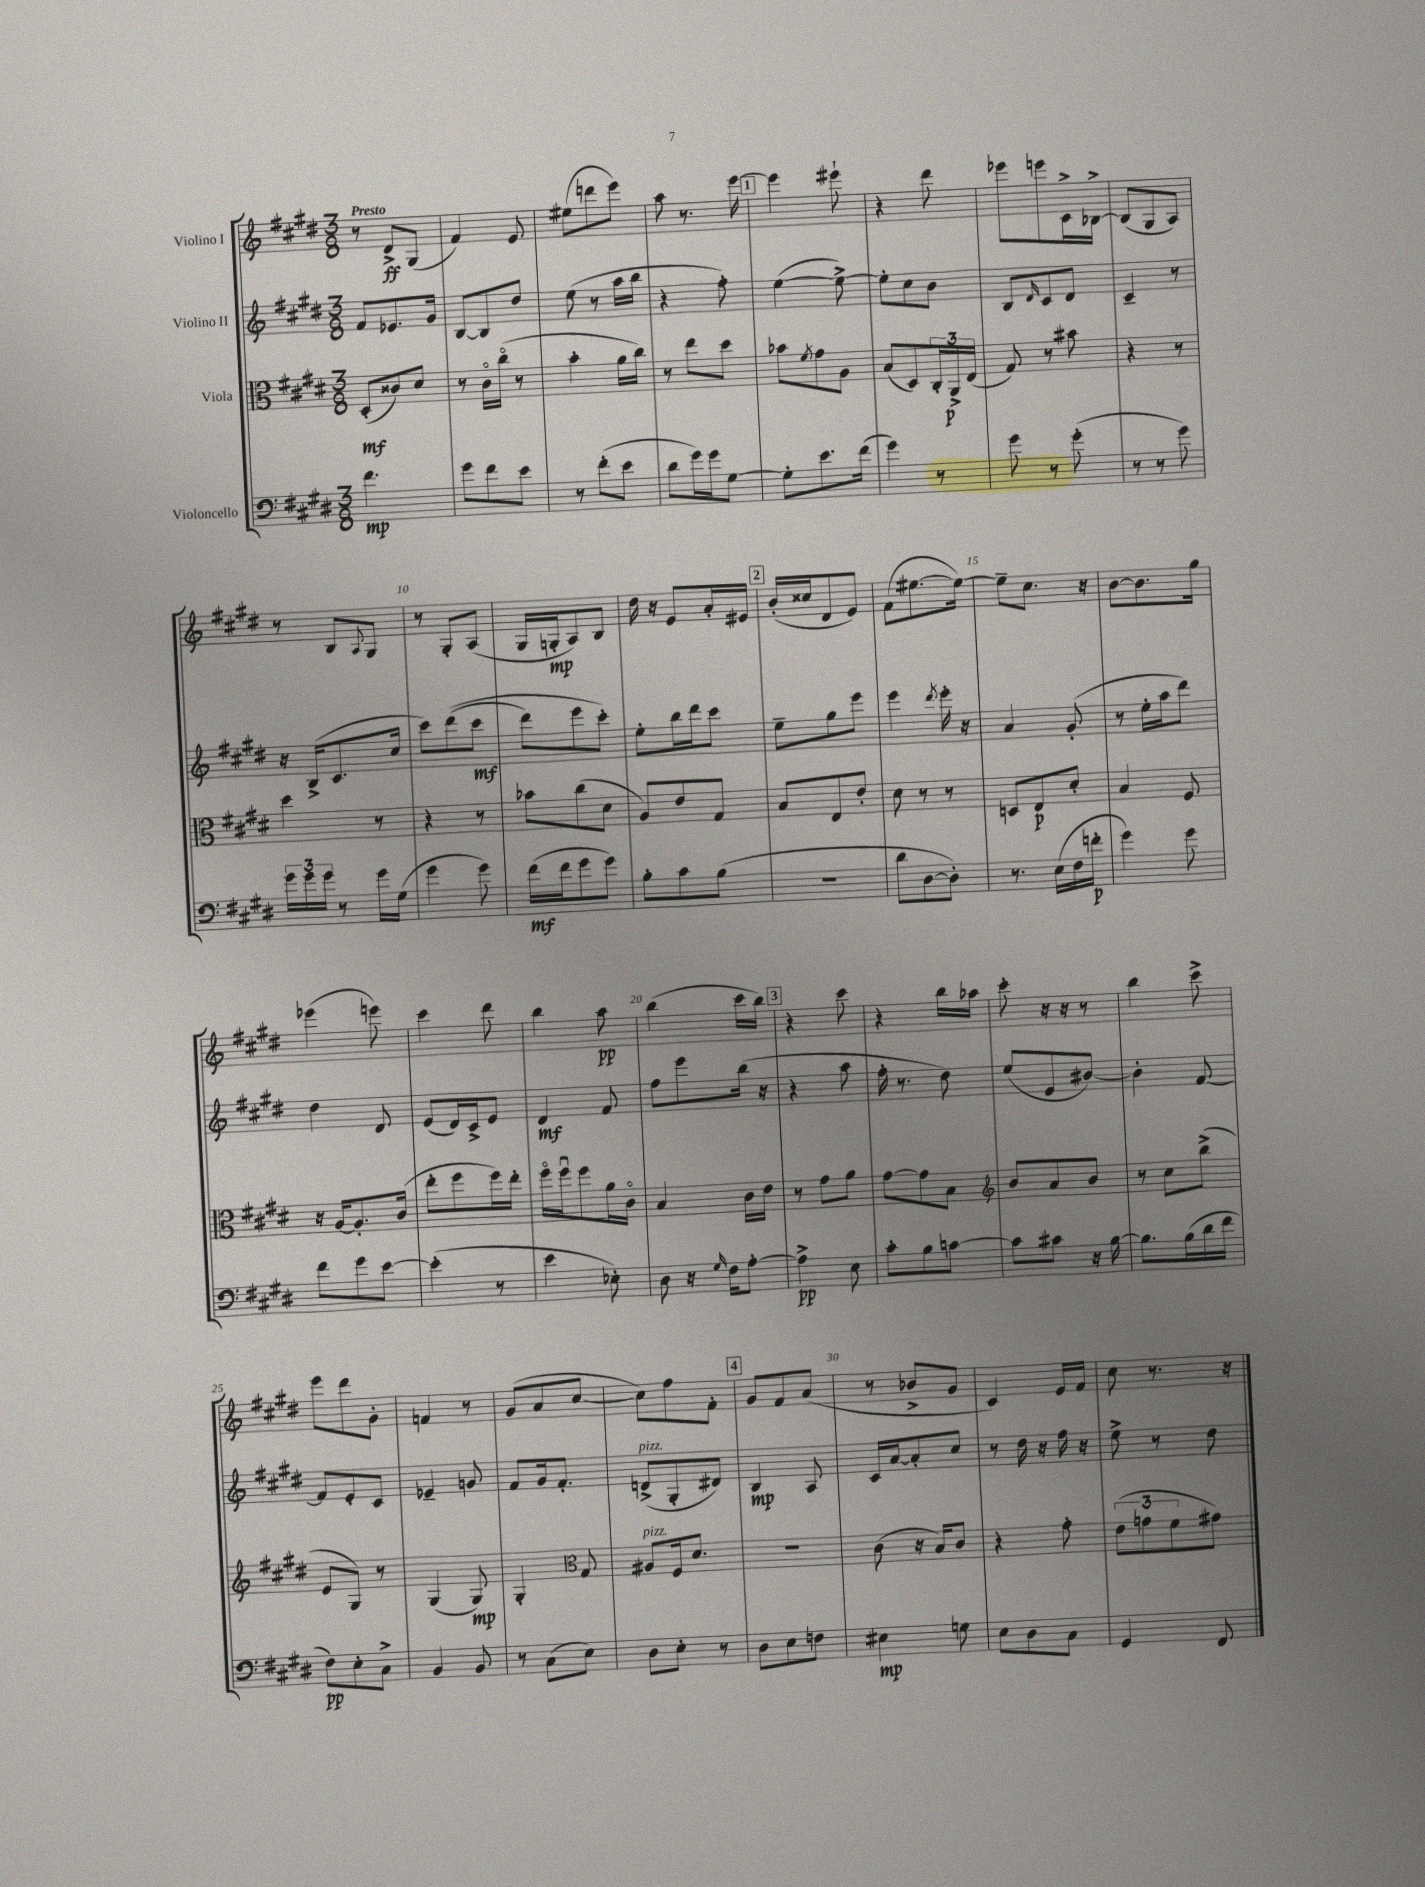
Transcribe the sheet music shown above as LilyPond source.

<<
\new StaffGroup <<
\new Staff = "s0" \with { instrumentName = "Violino I" } {
    \clef treble \key e \major \numericTimeSignature \time 3/8 \tempo "Presto"
    r8 dis'8->\ff gis8( |
    fis'4) e'8 |
    eis''8( d'''8 e'''8) |
    a''8 r8. e'''16~ |
    \mark \markup { \box "1" } e'''4 eis'''8-! |
    r4 dis'''8 |
    ees'''8 e'''8 cis'16-> bes16~-> |
    bes8( gis8 a8) |
    r8 b8 \appoggiatura { a8 } gis8 |
    r8 gis8-. a8( |
    gis16 g16-.\mp a8) b8 |
    dis''16 r16 e'8 a'16-. eis'16 |
    \mark \markup { \box "2" } b'16-.( cisis''16 dis'8 e'8) |
    fis'8( eis''8.~ eis''16~) |
    eis''8-- cis''8. r16 |
    b'8~ b'8. gis''16 |
    ees'''4( e'''8) |
    cis'''4 dis'''8 |
    b''4 a''8\pp |
    b''4( cis'''16 b''16) |
    \mark \markup { \box "3" } r4 cis'''8 |
    r4 b''16 aes''16 |
    cis'''8-. r16 r16 r8 |
    b''4 cis'''8-> |
    e'''8 dis'''8 gis'8-. |
    f'4 r8 |
    gis'8( a'8 cis''8~ |
    cis''8) fis''8 fis'8-. |
    \mark \markup { \box "4" } gis'8 fis'8 a'8( |
    r8 bes'8-> gis'8 |
    cis'4) e'16 fis'16 |
    cis''8 r8. r16 \bar "|." |
}
\new Staff = "s1" \with { instrumentName = "Violino II" } {
    \clef treble \key e \major \numericTimeSignature \time 3/8
    fis'8 ees'8. gis'16 |
    b8~ b8 dis''8 |
    e''8( r8 a''16 b''16 |
    r4 fis''8-.) |
    \mark \markup { \box "1" } e''4~( e''8~->) |
    e''8-. cis''8 b'8 |
    b8 \grace { dis'16 } cis'8 dis'8 |
    cis'4-- r8 |
    r16 b16->( cis'8. cis''16 |
    cis'''8) dis'''8(\( cis'''8\mf |
    dis'''8) e'''8 cis'''8-.\) |
    e''8-. b''16 dis'''16 cis'''8 |
    \mark \markup { \box "2" } e''8-- gis''8 e'''8 |
    e'''4 \acciaccatura { dis'''8 } e'''16-. r16 |
    a'4 gis'8-.( |
    r8 e''16-. a''16 dis'''8) |
    dis''4 dis'8 |
    e'8( dis'16) cis'16-> e'8 |
    dis'4\mf fis'8 |
    fis''8 e'''8 b''16( r16 |
    \mark \markup { \box "3" } r4 a''8 |
    fis''16-. r8. dis''8) |
    e''8( e'8 bis'8~) |
    bis'4-. fis'8~ |
    fis'8 e'8-. cis'8 |
    ees'4-- g'8 |
    fis'8 gis'16 fis'8.-. |
    d'8->^\markup { \italic "pizz." }( gis8-. dis'8) |
    \mark \markup { \box "4" } b4\mp a8 |
    cis'16 a'16~ a'8-. cis''8 |
    r8 dis''16 r16 fis''16 r16 |
    e''8-> r8 dis''8 \bar "|." |
}
\new Staff = "s2" \with { instrumentName = "Viola" } {
    \clef alto \key e \major \numericTimeSignature \time 3/8
    dis8-.\mf( cisis'8) dis'8 |
    r8 cis'16\flageolet cis''16\flageolet( r8 |
    b'4-. a'16 cis''16) |
    r8 e''8 dis''8 |
    \mark \markup { \box "1" } bes'8 \acciaccatura { fis'8 } gis'8 a8 |
    b8( dis8) \tuplet 3/2 { cis16-. a,16->\p e16( } |
    gis8) r8 bis'8 |
    r4 r8 |
    dis''4 r8 |
    r4 r8 |
    bes'8 cis''8( dis'8 |
    a8) e'8 gis8 |
    \mark \markup { \box "2" } b8 e8 e'8-. |
    dis'8 r8 r8 |
    d8 e8\p dis'8-. |
    b4 fis8 |
    r16 a16~ a8.-. cis'16( |
    e''8-. fis''8 fis''16) e''16-. |
    fis''16\flageolet fis''16\downbow fis''8 a'16 cis'16\flageolet |
    b4 cis'16 e'16 |
    \mark \markup { \box "3" } r8 gis'8 a'8 |
    gis'8~ gis'8 b8 |
    \clef treble b'8 a'8 b'8 |
    r8 cis''8 b''8->( |
    e'8 gis8) r8 |
    gis4( gis8\mp) |
    gis4-. \clef alto gis8 |
    ais8^\markup { \italic "pizz." } fis16 dis'8. |
    \mark \markup { \box "4" } R4. |
    cis'8( r16 b16) cis'8 |
    r4 gis'8-. |
    \tuplet 3/2 { e'8( g'8 fis'8 } gis'8) \bar "|." |
}
\new Staff = "s3" \with { instrumentName = "Violoncello" } {
    \clef bass \key e \major \numericTimeSignature \time 3/8
    fis'4.\mp |
    gis'8 fis'8 e'8 |
    r8 fis'8-.( e'8 |
    dis'8 gis'16) gis'16 gis8~ |
    \mark \markup { \box "1" } gis8-. e'8. fis'16( |
    gis'4) r8 |
    gis'8 r8 gis'8-.( |
    r8 r8 gis'8) |
    \tuplet 3/2 { gis'16 gis'16 gis'16 } r8 gis'16 gis16( |
    gis'4 gis'8) |
    fis'16\mf( fis'16 gis'8 gis'8) |
    b8-. cis'8 b8( |
    \mark \markup { \box "2" } R4. |
    dis'8 dis8~ dis8-.) |
    r8. e16( fis16 f'16-.\p |
    gis'4) gis'8 |
    fis'8 gis'8 e'8~ |
    e'4-.( r8 |
    e'4 ees8-.) |
    dis8 r16 \grace { gis16 } fis16 a8~-. |
    \mark \markup { \box "3" } a4->\pp e8 |
    cis'8-. b8 c'8~ |
    c'8 cis'8 r16 b16~ |
    b8. b16( dis'16 fis'16 |
    fis8\pp) e8-. cis8-> |
    b,4 b,8 |
    r8 cis8( e8) |
    dis8 e8-. r8 |
    \mark \markup { \box "4" } dis8 e8 f8 |
    eis4\mp g8 |
    e8 dis8 cis8 |
    gis,4 fis,8 \bar "|." |
}
>>
>>
\layout { \context { \Score \override BarNumber.break-visibility = ##(#f #t #t) barNumberVisibility = #(every-nth-bar-number-visible 5) } }
